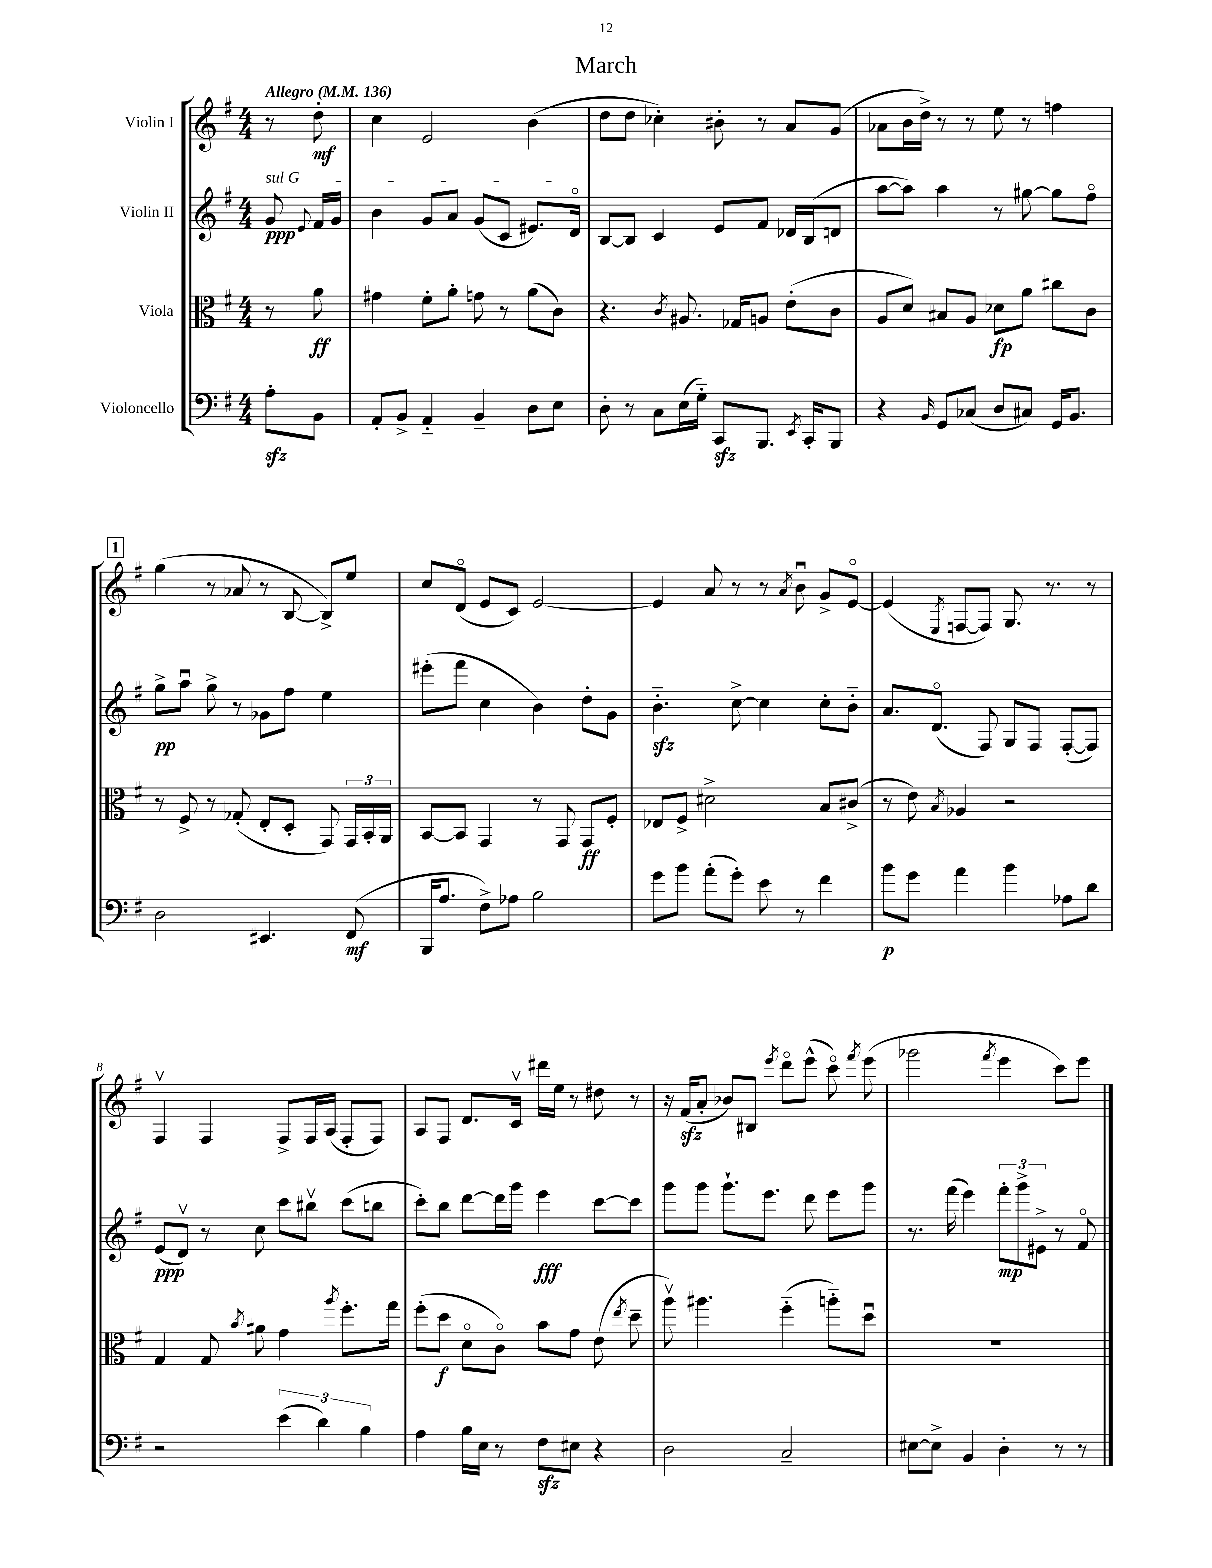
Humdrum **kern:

**kern	**kern	**kern	**kern
*staff4	*staff3	*staff2	*staff1
*clefF4	*clefC3	*clefG2	*clefG2
*k[f#]	*k[f#]	*k[f#]	*k[f#]
*M4/4	*M4/4	*M4/4	*M4/4
*MM136	*MM136	*MM136	*MM136
8A'\L	8r	8g/	8r
.	.	8qqe/	.
8BB\J	8a\	16f#/LL	8dd'\
.	.	16g/JJ	.
=	=	=	=
8AA'/L	4g#\	4b\	4cc\
8BB^/J	.	.	.
4AA'~/	8f#'\L	8g/L	2e/
.	8a'\J	8a/J	.
4BB~/	8g\	(8g/L	.
.	8r	8c/J	.
8D\L	(8a\L	8.e#/L)	(4b\
8E\J	8c\J)	.	.
.	.	16do/Jk	.
=	=	=	=
8D'\	4.r	[8B/L	8dd\L
8r	.	8B/]J	8dd\J
8C\L	.	4c/	4cc-'\)
.	8qc/	.	.
(16E\L	8.A#/	.	.
16G'~\JJ)	.	.	.
8CC/L	.	8e/L	8b#'\
.	16G-/LK	.	.
8.BBB/J	8A/J	8f#/J	8r
.	(8e'\L	16d-/LL	8a/L
8qEE/	.	.	.
16CC'/LK	.	(16B/J	.
8BBB/J	8c\J	8d/J	(8g/J
=	=	=	=
4r	8A/L	[8aa\L	8a-\L
.	8d/J)	8aa\]J)	16b\L
.	.	.	16dd^\JJ)
16qqBB/	.	.	.
8GG/L	8B#/L	4aa\	8r
(8C-/J	8A/J	.	8r
8D/L	8d-\L	8r	8ee\
8C#/J)	8a\J	[8gg#\	8r
16GG/LK	8cc#\L	8gg#\]L	4ff\
8.BB/J	.	.	.
.	8c\J	8ff#o\J	.
=	=	=	=
2D\	8r	8gg^\L	(4gg\
.	8F#^/	8aau\J	.
.	8r	8gg^\	8r
.	(8G-'/	8r	8a-/
4.EE#/	8E'/L	8g-\L	8r
.	8D'/J	8ff#\J	[8B/
.	8GG/)	4ee\	8B^/]L)
(8FF#/	24GG/LL	.	8ee/J
.	24BB'/	.	.
.	24AA/JJ	.	.
=	=	=	=
16BBB/LK	[8BB/L	(8eee#'\L	8cc/L
8.A/J	.	.	.
.	8BB/]J	8fff#\J	(8do/J
8F#^\L)	4GG/	4cc\	8e/L
8A-\J	.	.	8c/J)
2B\	8r	4b\)	[2e/
.	8GG/	.	.
.	8GG/L	8dd'\L	.
.	8F#'/J	8g\J	.
=	=	=	=
8g\L	8E-/L	4.b'~\	4e/]
8b\J	8F#^/J	.	.
(8a'\L	2d#^\	.	8a/
8g'\J)	.	[8cc^\	8r
8e\	.	4cc\]	8r
.	.	.	8qa/
8r	.	.	8bu\
4f#\	8B/L	8cc'\L	8g^/L
.	(8c#^/J	8b'~\J	[8eo/J
=	=	=	=
8b\L	8r	8.a/L	(4e/]
8g\J	8e\)	.	.
.	.	(8.do/J	.
.	8qB/	.	8qE/
4a\	4A-/	.	[8F/L
.	.	8F#/)	8F/]J)
4b\	2r	8G/L	8.G/
.	.	8F#/J	.
.	.	.	8.r
8A-\L	.	([8F#'/L	.
8d\J	.	8F#/]J)	8r
=	=	=	=
2r	4G/	(8e/L	4F#v/
.	.	8dv/J)	.
.	8G/	8r	4F#/
.	8qb/	.	.
.	8a#\	8cc\	.
(6e\	4g\	8ccc\L	8F#^/L
.	.	8bb#v\J	16F#/L
6d\)	.	.	.
.	.	.	(16A/JJ
.	8qaa/	.	.
.	8.ff#'\L	(8ccc\L	8F#'/L
6B\	.	.	.
.	.	8bb\J	8F#/J)
.	16gg\Jk	.	.
=	=	=	=
4A\	(8ff#'\L	8ccc'\L)	8A/L
.	8dd\J	8bb\J	8F#/J
16B\LL	8do\L	[8ddd\L	8.d/L
16E\JJ	.	.	.
8r	8co\J)	16ddd\]L	.
.	.	16ggg\JJ	16cv/Jk
8F#\L	8b\L	4eee\	16ddd#\LL
.	.	.	16ee\JJ
8E#\J	8g\J	.	8r
4r	(8e\	[8ccc\L	8dd#\
.	8qee/	.	.
.	8dd~\	8ccc\]J	8r
=	=	=	=
2D\	8aav\)	8ggg\L	16r
.	.	.	(16f#/LK
.	4.aa#\	8ggg\J	8a'/J
.	.	8.ggg`\L	8b-/L)
.	.	.	8B#/J
.	.	8.eee\J	.
.	.	.	8qeee/
2C~/	(4ff#'~\	.	8dddo\L
.	.	8ddd\	(8eee^^\J
.	8aa'~\L)	8eee\L	8ccco\)
.	.	.	8qfff#/
.	8ddu\J	8ggg\J	(8eee\
=	=	=	=
[8E#\L	1r	8.r	2ggg-\
8E#^\]J	.	.	.
.	.	(16fff#\	.
4BB/	.	4eee\)	.
.	.	.	8qfff#/
4D'\	.	12fff#'\L	4eee\
.	.	12ggg^\	.
.	.	12e#^\J	.
8r	.	8r	8ccc\L)
8r	.	8f#o/	8eee\J
==	==	==	==
*-	*-	*-	*-
